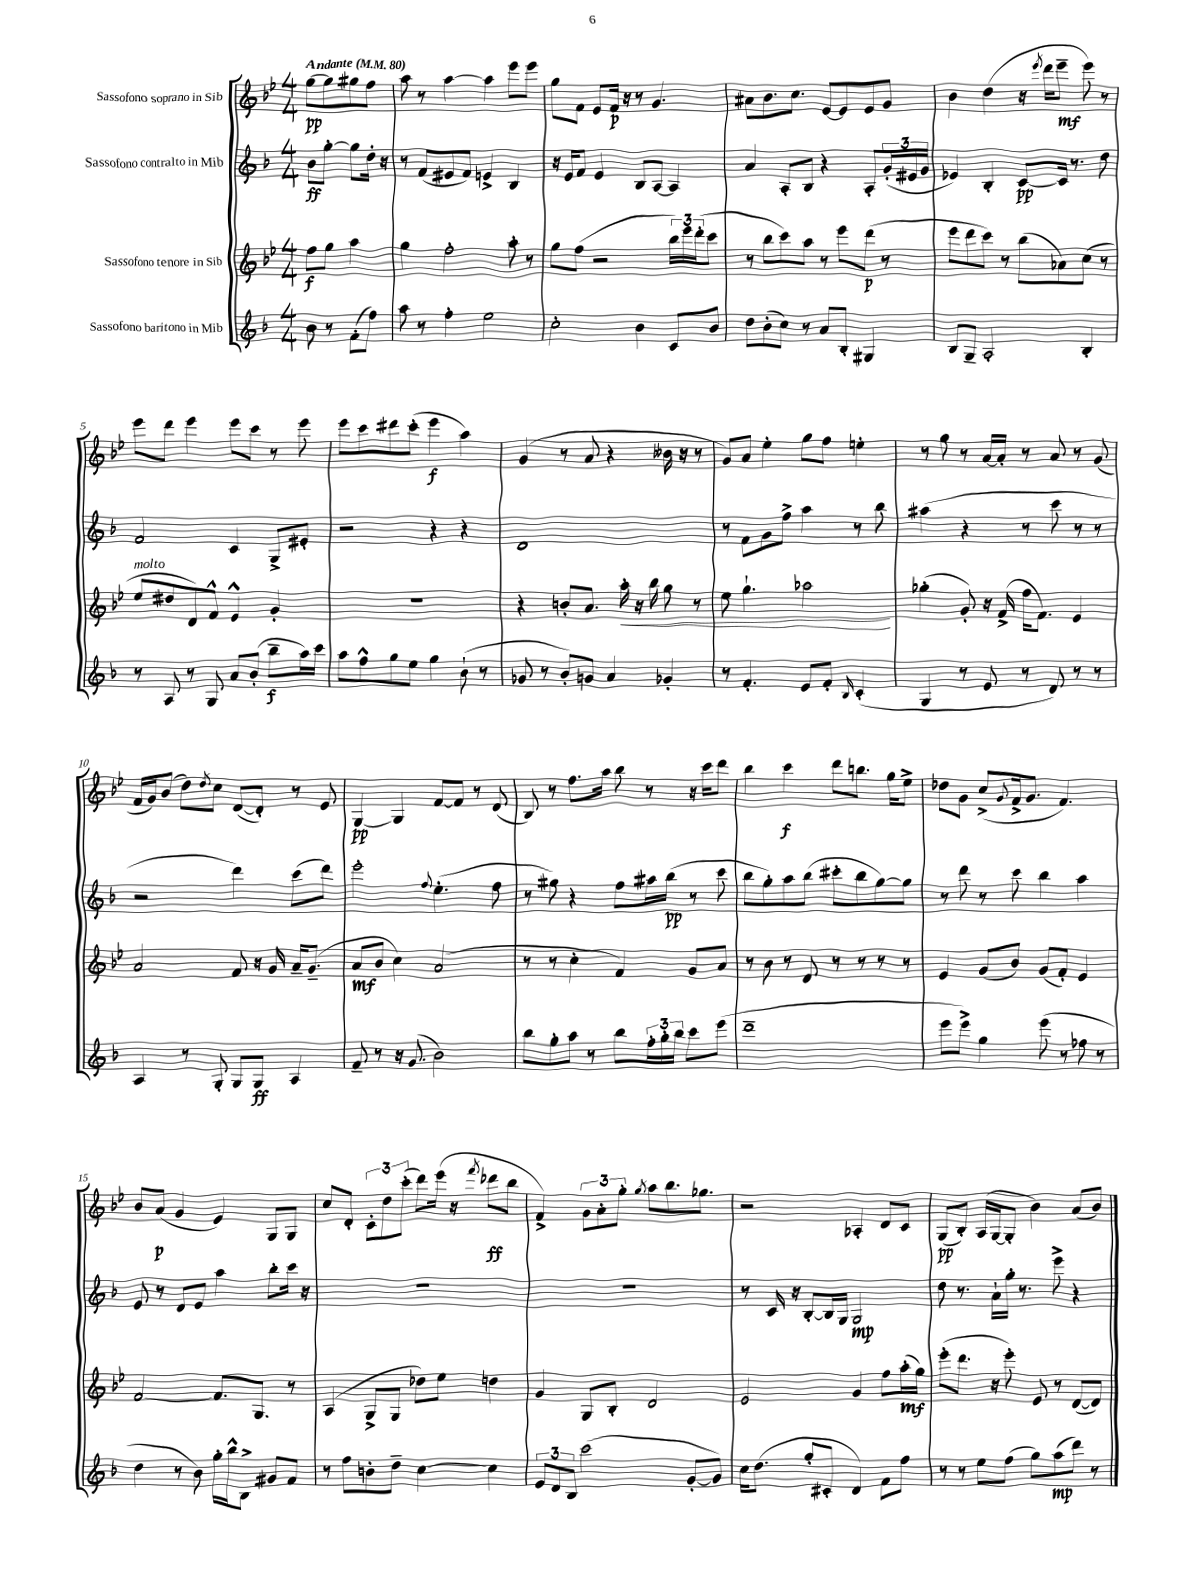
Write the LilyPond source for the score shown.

<<
\new StaffGroup <<
\new Staff = "s0" \with { instrumentName = "Sassofono soprano in Sib" } {
    \clef treble \key bes \major \numericTimeSignature \time 4/4 \partial 2 \tempo "Andante" 4 = 80
    g''8~\pp g''8 gis''8 f''8 |
    a''8 r8 a''4~ a''4 ees'''8 ees'''8 |
    g''8 f'8 ees'8 f'16\p r16 r8 g'4. |
    ais'8 bes'8. c''8. ees'8~ ees'8 ees'8 g'8 |
    bes'4 d''4( r16 \acciaccatura { ees'''8 } d'''16 ees'''8--\mf ees'''8) r8 |
    ees'''8 d'''8 ees'''4 ees'''8 c'''8 r8 ees'''8 |
    ees'''8 c'''8 dis'''8 c'''8-.( ees'''4\f a''4) |
    g'4( r8 a'8 r4 beses'16 r16 r8 |
    g'8) a'8 ees''4-. g''8 f''8 e''4-. |
    r8 g''8 r8 a'16~ a'16-. r8 a'8 r8 g'8( |
    f'16 g'16) bes'8( d''8) \acciaccatura { d''8 } c''8 d'8~( d'8-.) r8 ees'8 |
    g4~\pp g4 f'8~ f'8 r8 d'8( |
    bes8) r8 f''8. a''16 bes''8 r8 r16 c'''16 d'''8 |
    bes''4 c'''4\f d'''8 b''8. g''16 ees''8-> |
    des''8 g'8 c''8->( \appoggiatura { g'8 } f'16-> g'8. f'4.) |
    bes'8 a'8\p( g'4 ees'4) g8 g8 |
    c''8 d'8-. \tuplet 3/2 { c'8-. d''8 c'''8-.( } d'''8) ees'''16( r16 \acciaccatura { f'''8 } des'''8\ff bes''8 |
    f'4->) \tuplet 3/2 { g'8 a'8-. g''8-. } \acciaccatura { g''8 } a''8 bes''8. ges''8. |
    r2 aes4-. d'8 c'8 |
    g8\pp( bes8-.) a16( g16~ g8-. bes'4) a'8( bes'8) \bar "|." |
}
\new Staff = "s1" \with { instrumentName = "Sassofono contralto in Mib" } {
    \clef treble \key f \major \numericTimeSignature \time 4/4 \partial 2
    bes'8\ff g''8~-. g''8 d''16-. r16 |
    r8 f'8( eis'8 f'8) e'4-> bes4 |
    r16 e'16 f'8 e'4 bes8 a8~ a4 |
    a'4 a8-. bes8 r4 a8-. \tuplet 3/2 { g'16-.( eis'16 g'16 } |
    ees'4) bes4-. c'8~\pp c'16 r8. d''8 |
    f'2 c'4 g8-> eis'8-. |
    r2 r4 r4 |
    d'1 |
    r8 f'8 g'8 f''8-> a''4 r8 bes''8 |
    ais''4( r4 r8 c'''8 r8 r8 |
    r2 d'''4) c'''8( d'''8) |
    e'''2-. \appoggiatura { f''8 } e''4.-.( f''8 |
    r8 gis''8) r4 f''8 ais''16 bes''16\pp( r8 c'''8 |
    bes''8 g''8-.) a''8 bes''8( cis'''8-. bes''8 g''8~) g''8 |
    r8 d'''8 r8 c'''8 bes''4 a''4 |
    e'8 r8 d'8 e'8 a''4 bes''8-. c'''16 r16 |
    R1 |
    R1 |
    r8 c'16 r16 bes8~-. bes16 g16 g2\mp |
    d''8 r8. a'16-! g''16-. r8. e'''8-> r4 \bar "|." |
}
\new Staff = "s2" \with { instrumentName = "Sassofono tenore in Sib" } {
    \clef treble \key bes \major \numericTimeSignature \time 4/4 \partial 2
    f''8\f g''8 a''4 |
    g''4 f''2-. a''8-. r8 |
    g''8 f''8( r2 \tuplet 3/2 { bes''16) ees'''16 d'''16-.( } c'''8 |
    r8 bes''8 c'''8) a''8 r8 ees'''8 d'''8\p( r8 |
    ees'''8 d'''8 c'''8) r8 bes''8( aes'8) c''8( r8 |
    ees''8^\markup { \italic "molto" } dis''8 d'8) f'8-^ ees'4-^ g'4-. |
    R1 |
    r4 b'8-. a'8. a''16-.\< r16 bes''16 g''8 r8 |
    ees''8 g''4.-! aes''2\! |
    ges''4-.( g'8-.) r16 f'16->( f''16 f'8.) ees'4 |
    a'2 f'8 r16 g'16 a'16-- g'8.--( |
    a'8\mf bes'8 c''4) a'2( |
    r8 r8 c''4-. f'4) g'8 a'8 |
    r8 bes'8 r8 d'8 r8 r8 r8 r8 |
    ees'4 g'8( bes'8) g'8( f'8-.) ees'4 |
    f'2~ f'8. g8. r8 |
    a4( g8-> g8 des''8) ees''8 d''4 |
    g'4 g8 bes8-. d'2 |
    ees'2 g'4 f''8 a''16-.\mf( g''16) |
    ees'''8-.( d'''8. r16 ees'''8-.) ees'8 r8 d'8~( d'8) \bar "|." |
}
\new Staff = "s3" \with { instrumentName = "Sassofono baritono in Mib" } {
    \clef treble \key f \major \numericTimeSignature \time 4/4 \partial 2
    bes'8 r8 f'8-.( f''8) |
    a''8 r8 f''4-. e''2 |
    c''2-. bes'4 c'8 bes'8 |
    d''8 bes'8-.( c''8) r8 a'8 bes8-. gis4 |
    bes8 g8-- a2-. bes4-. |
    r8 a8 r8 g8 a'8 bes'8-.( bes''8--\f a''16) c'''16 |
    a''8 f''8-^ g''8 e''8 g''4 bes'8-!( r8 |
    ges'8 r8 bes'8-.) g'8 a'4 ges'4-. |
    r8 f'4.-. e'8 f'8-. \grace { bes16 } c'4-.( |
    g4 r8 e'8 r8 d'8) r8 r8 |
    a4 r8 g8-. g8 g8\ff a4 |
    f'8-- r8 r16 g'8.( bes'2) |
    bes''8 g''8-. a''8 r8 bes''8 \tuplet 3/2 { f''16-. g''16-. bes''16 } c'''8 e'''8( |
    d'''1-- |
    e'''8 e'''8->) g''4 e'''8( r8 fes''8 r8 |
    d''4 r8 bes'8) g''16-. bes''16-^ bes8-> gis'8 f'8 |
    r8 f''8 b'8-. d''8-- c''4~ c''4 |
    \tuplet 3/2 { e'8 d'8 bes8 } c'''2( g'8~-. g'8) |
    c''16 d''8.( g''8-. cis'8-. d'4) f'8 f''8 |
    r8 r8 e''8 f''8( g''8) a''8\mp( d'''8) r8 \bar "|." |
}
>>
>>
